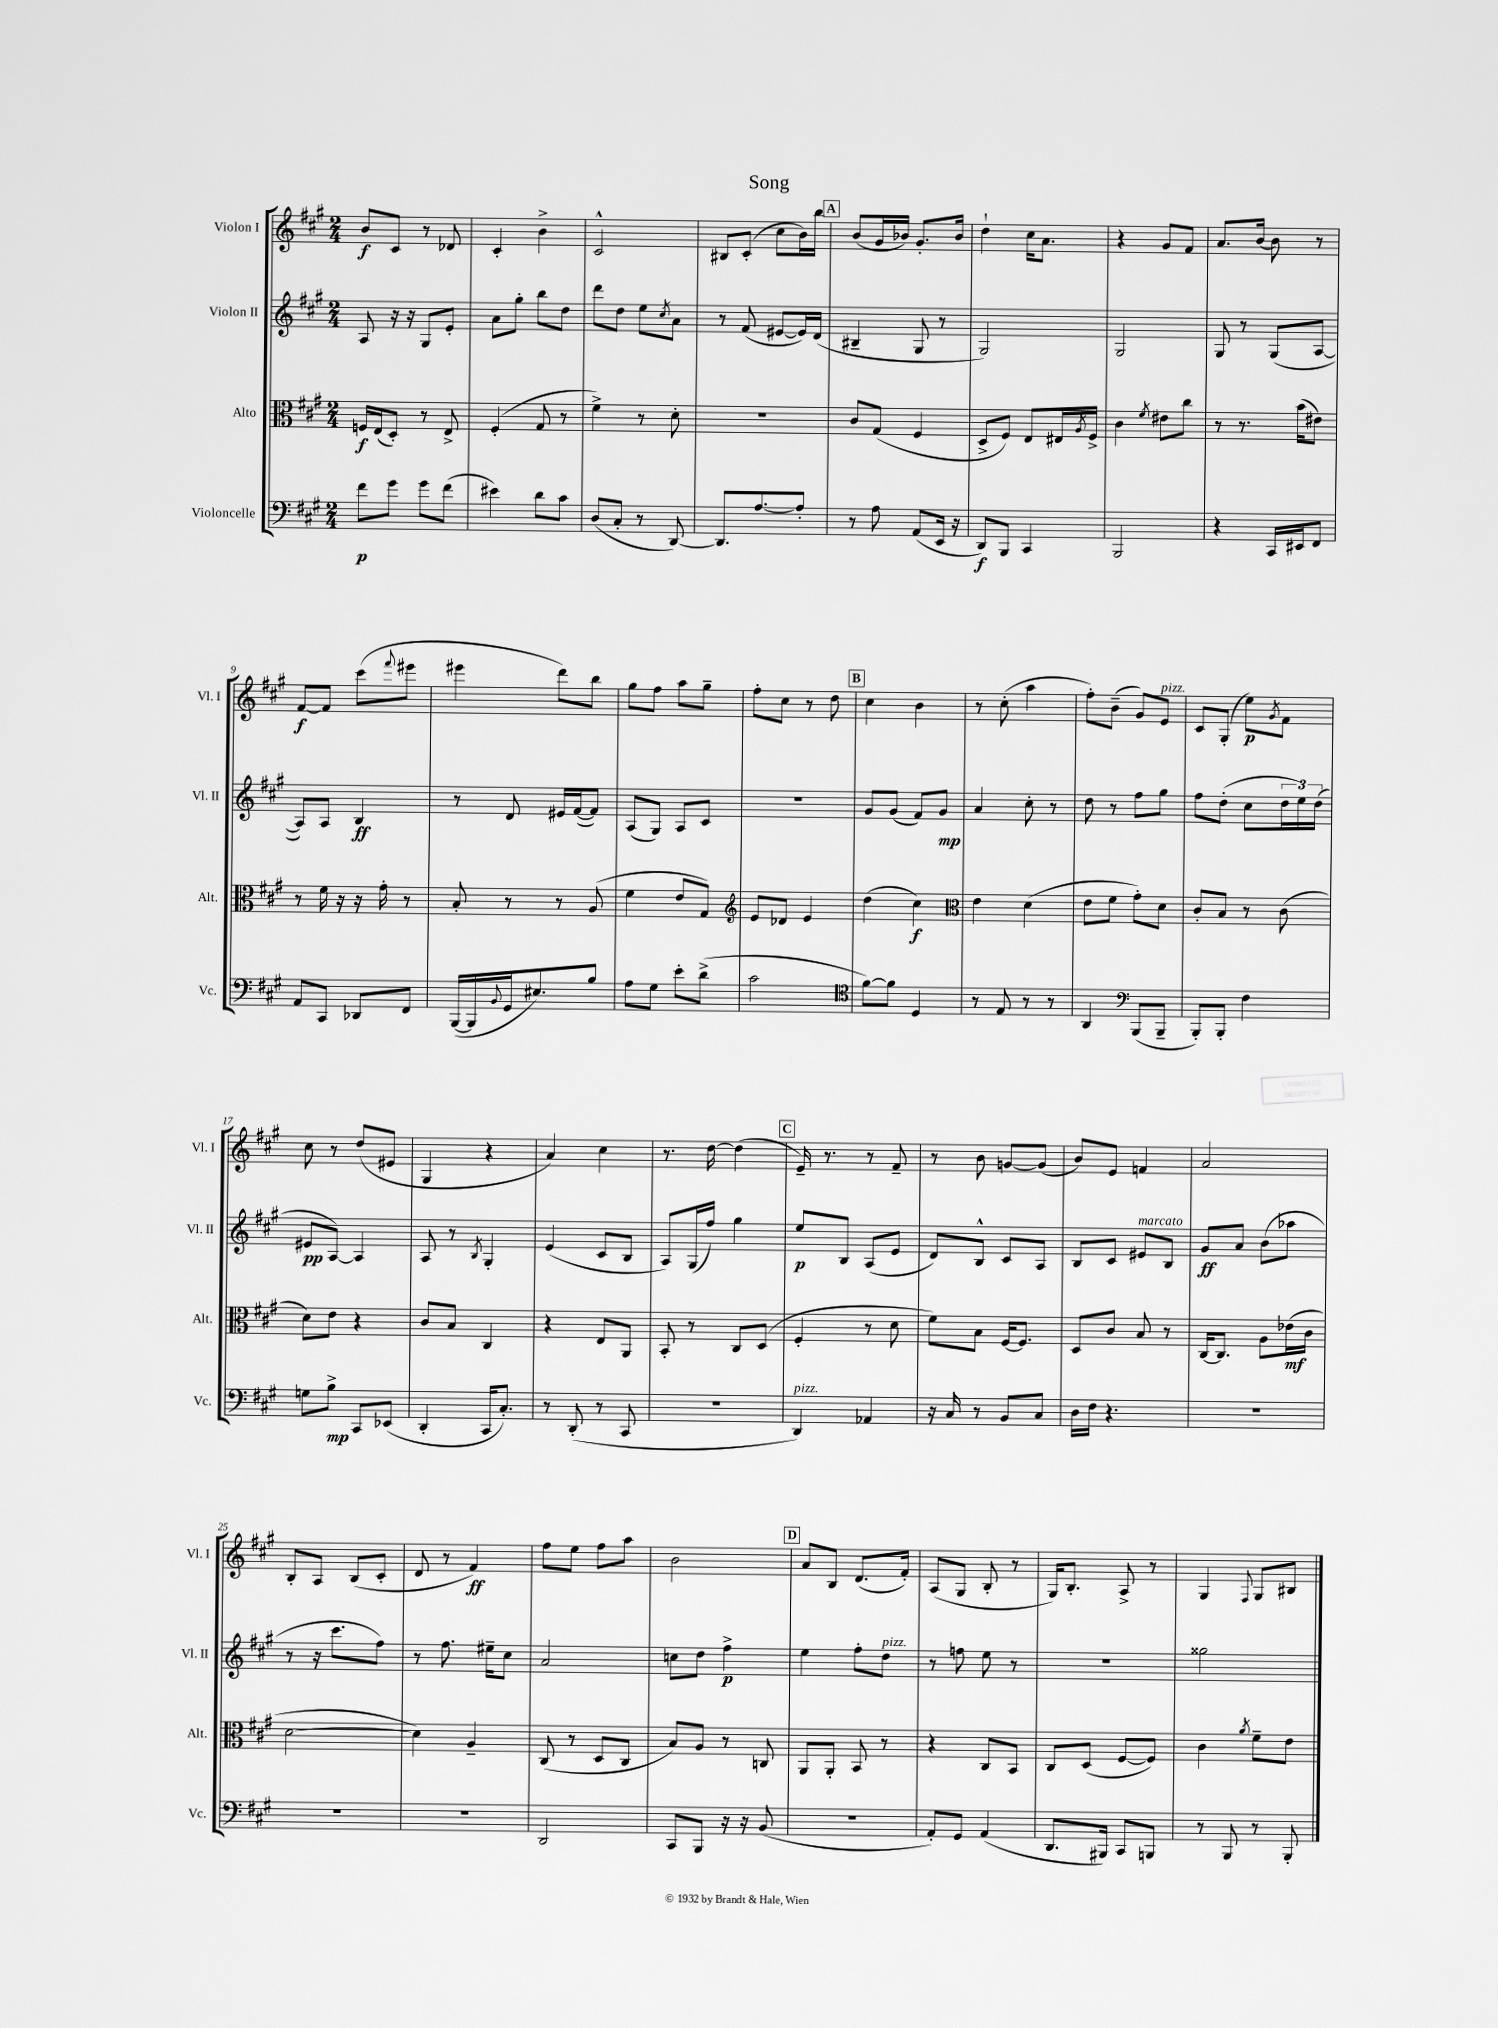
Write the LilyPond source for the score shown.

\header { title = "Song" }
<<
\new StaffGroup <<
\new Staff = "s0" \with { instrumentName = "Violon I" shortInstrumentName = "Vl. I" } {
    \clef treble \key a \major \numericTimeSignature \time 2/4
    b'8\f cis'8 r8 des'8 |
    cis'4-. b'4-> |
    cis'2-^ |
    bis8 cis'8-.( cis''8 b'16) b''16 |
    \mark \markup { \box "A" } b'8( gis'16 bes'16) gis'8.-. bes'16 |
    d''4-! cis''16 a'8. |
    r4 gis'8 fis'8 |
    a'8. b'16~ b'8 r8 |
    fis'8~\f fis'8 cis'''8( \appoggiatura { fis'''8 } eis'''8 |
    eis'''4 d'''8) b''8 |
    gis''8 fis''8 a''8 gis''8-- |
    fis''8-. cis''8 r8 d''8 |
    \mark \markup { \box "B" } cis''4 b'4 |
    r8 cis''8-.( a''4 |
    fis''8-.) b'8--( gis'8) e'8^\markup { \italic "pizz." } |
    cis'8 gis8-.( e''8\p) \acciaccatura { gis'8 } fis'8 |
    cis''8 r8 d''8( eis'8 |
    gis4 r4 |
    a'4) cis''4 |
    r8. d''16~ d''4( |
    \mark \markup { \box "C" } e'16--) r8. r8 fis'8-- |
    r8 b'8 g'8~ g'8( |
    b'8) e'8 f'4 |
    a'2 |
    b8-. a8 b8( cis'8-. |
    d'8 r8 fis'4\ff) |
    fis''8 e''8 fis''8 a''8 |
    b'2 |
    \mark \markup { \box "D" } a'8 b8 d'8.( fis'16-.) |
    a8( gis8 b8-. r8 |
    gis16) b8.-. a8-> r8 |
    gis4 \appoggiatura { fis8 } gis8 bis8 \bar "|." |
}
\new Staff = "s1" \with { instrumentName = "Violon II" shortInstrumentName = "Vl. II" } {
    \clef treble \key a \major \numericTimeSignature \time 2/4
    a8 r16 r16 gis8 e'8-. |
    a'8 gis''8-. b''8 d''8 |
    d'''8 d''8 e''8 \acciaccatura { cis''8 } a'8 |
    r8 fis'8( eis'8~ eis'16) d'16( |
    \mark \markup { \box "A" } bis4-- gis8 r8 |
    gis2) |
    gis2 |
    gis8 r8 gis8( a8~ |
    a8) a8 b4\ff |
    r8 d'8 eis'16 fis'16~( fis'8) |
    a8( gis8) a8 cis'8 |
    r2 |
    \mark \markup { \box "B" } gis'8 gis'8( fis'8) gis'8\mp |
    a'4 cis''8-. r8 |
    d''8 r8 fis''8 gis''8 |
    fis''8 d''8-.( cis''8 \tuplet 3/2 { d''16 e''16) d''16( } |
    eis'8\pp a8~) a4 |
    a8 r8 \acciaccatura { b8 } gis4-. |
    e'4( cis'8 b8 |
    a8) gis16( fis''16) gis''4 |
    \mark \markup { \box "C" } e''8\p b8 a8( e'8 |
    d'8) b8-^ cis'8 a8 |
    b8 cis'8 eis'8^\markup { \italic "marcato" } b8 |
    gis'8\ff a'8 b'8( aes''8 |
    r8 r16 cis'''8. fis''8) |
    r8 fis''8. eis''16-- cis''8 |
    a'2 |
    c''8 d''8 fis''4->\p |
    \mark \markup { \box "D" } e''4 fis''8-. d''8^\markup { \italic "pizz." } |
    r8 f''8 e''8 r8 |
    R2 |
    gisis''2 \bar "|." |
}
\new Staff = "s2" \with { instrumentName = "Alto" shortInstrumentName = "Alt." } {
    \clef alto \key a \major \numericTimeSignature \time 2/4
    f16\f e16( d8-.) r8 e8-> |
    fis4-.( gis8 r8 |
    fis'4->) r8 d'8-. |
    R2 |
    \mark \markup { \box "A" } cis'8 gis8( fis4 |
    d8-> fis8) e8 eis16 \acciaccatura { a8 } fis16-> |
    cis'4 \acciaccatura { fis'8 } eis'8 cis''8 |
    r8 r8. b'16( eis'8) |
    r8 fis'16 r16 r16 gis'16-. r8 |
    b8-. r8 r8 a8( |
    fis'4 e'8 gis8) |
    \clef treble e'8 des'8 e'4 |
    \mark \markup { \box "B" } d''4( cis''4\f) |
    \clef alto e'4 d'4( |
    e'8 fis'8 gis'8-.) d'8 |
    cis'8-. b8 r8 cis'8( |
    d'8) e'8 r4 |
    cis'8 b8 cis4 |
    r4 e8 a,8 |
    b,8-. r8 cis8 d8( |
    \mark \markup { \box "C" } fis4-. r8 d'8 |
    fis'8) b8 fis16~ fis8. |
    d8 cis'8 b8 r8 |
    cis16~ cis8. a8 ees'16\mf( cis'16 |
    d'2~ |
    d'4) a4-- |
    cis8( r8 d8 cis8 |
    b8) a8 r8 c8 |
    \mark \markup { \box "D" } a,8 a,8-. b,8 r8 |
    r4 cis8 b,8 |
    cis8 d8( fis8~ fis8) |
    cis'4 \acciaccatura { a'8 } fis'8-- e'8 \bar "|." |
}
\new Staff = "s3" \with { instrumentName = "Violoncelle" shortInstrumentName = "Vc." } {
    \clef bass \key a \major \numericTimeSignature \time 2/4
    fis'8\p gis'8 gis'8 fis'8( |
    eis'4) d'8 cis'8 |
    d8( cis8-. r8 d,8~) |
    d,8. a8.~ a8-. |
    \mark \markup { \box "A" } r8 a8 a,8( e,16 r16 |
    d,8\f) b,,8 cis,4 |
    b,,2 |
    r4 cis,16 eis,16 fis,8 |
    a,8 cis,8 des,8 fis,8 |
    b,,16~( b,,16 \appoggiatura { b,8 } gis,16 eis8.) b8 |
    a8 gis8 e'8-. d'8->( |
    cis'2 |
    \mark \markup { \box "B" } \clef tenor fis'8~) fis'8 d4 |
    r8 e8 r8 r8 |
    a,4 \clef bass b,,8( b,,8-- |
    b,,8-.) b,,8-. fis4 |
    g8 b8->\mp cis,8 ees,8( |
    d,4-. cis,16 cis8.-.) |
    r8 d,8-.( r8 cis,8 |
    R2 |
    \mark \markup { \box "C" } d,4^\markup { \italic "pizz." }) aes,4 |
    r16 cis16 r8 b,8 cis8 |
    d16 fis16 r4. |
    R2 |
    R2 |
    R2 |
    d,2 |
    cis,8 b,,8 r16 r16 b,8( |
    \mark \markup { \box "D" } r2 |
    a,8-.) gis,8 a,4( |
    d,8. bis,,16) cis,8 b,,8 |
    r8 b,,8 r8 b,,8-. \bar "|." |
}
>>
>>
